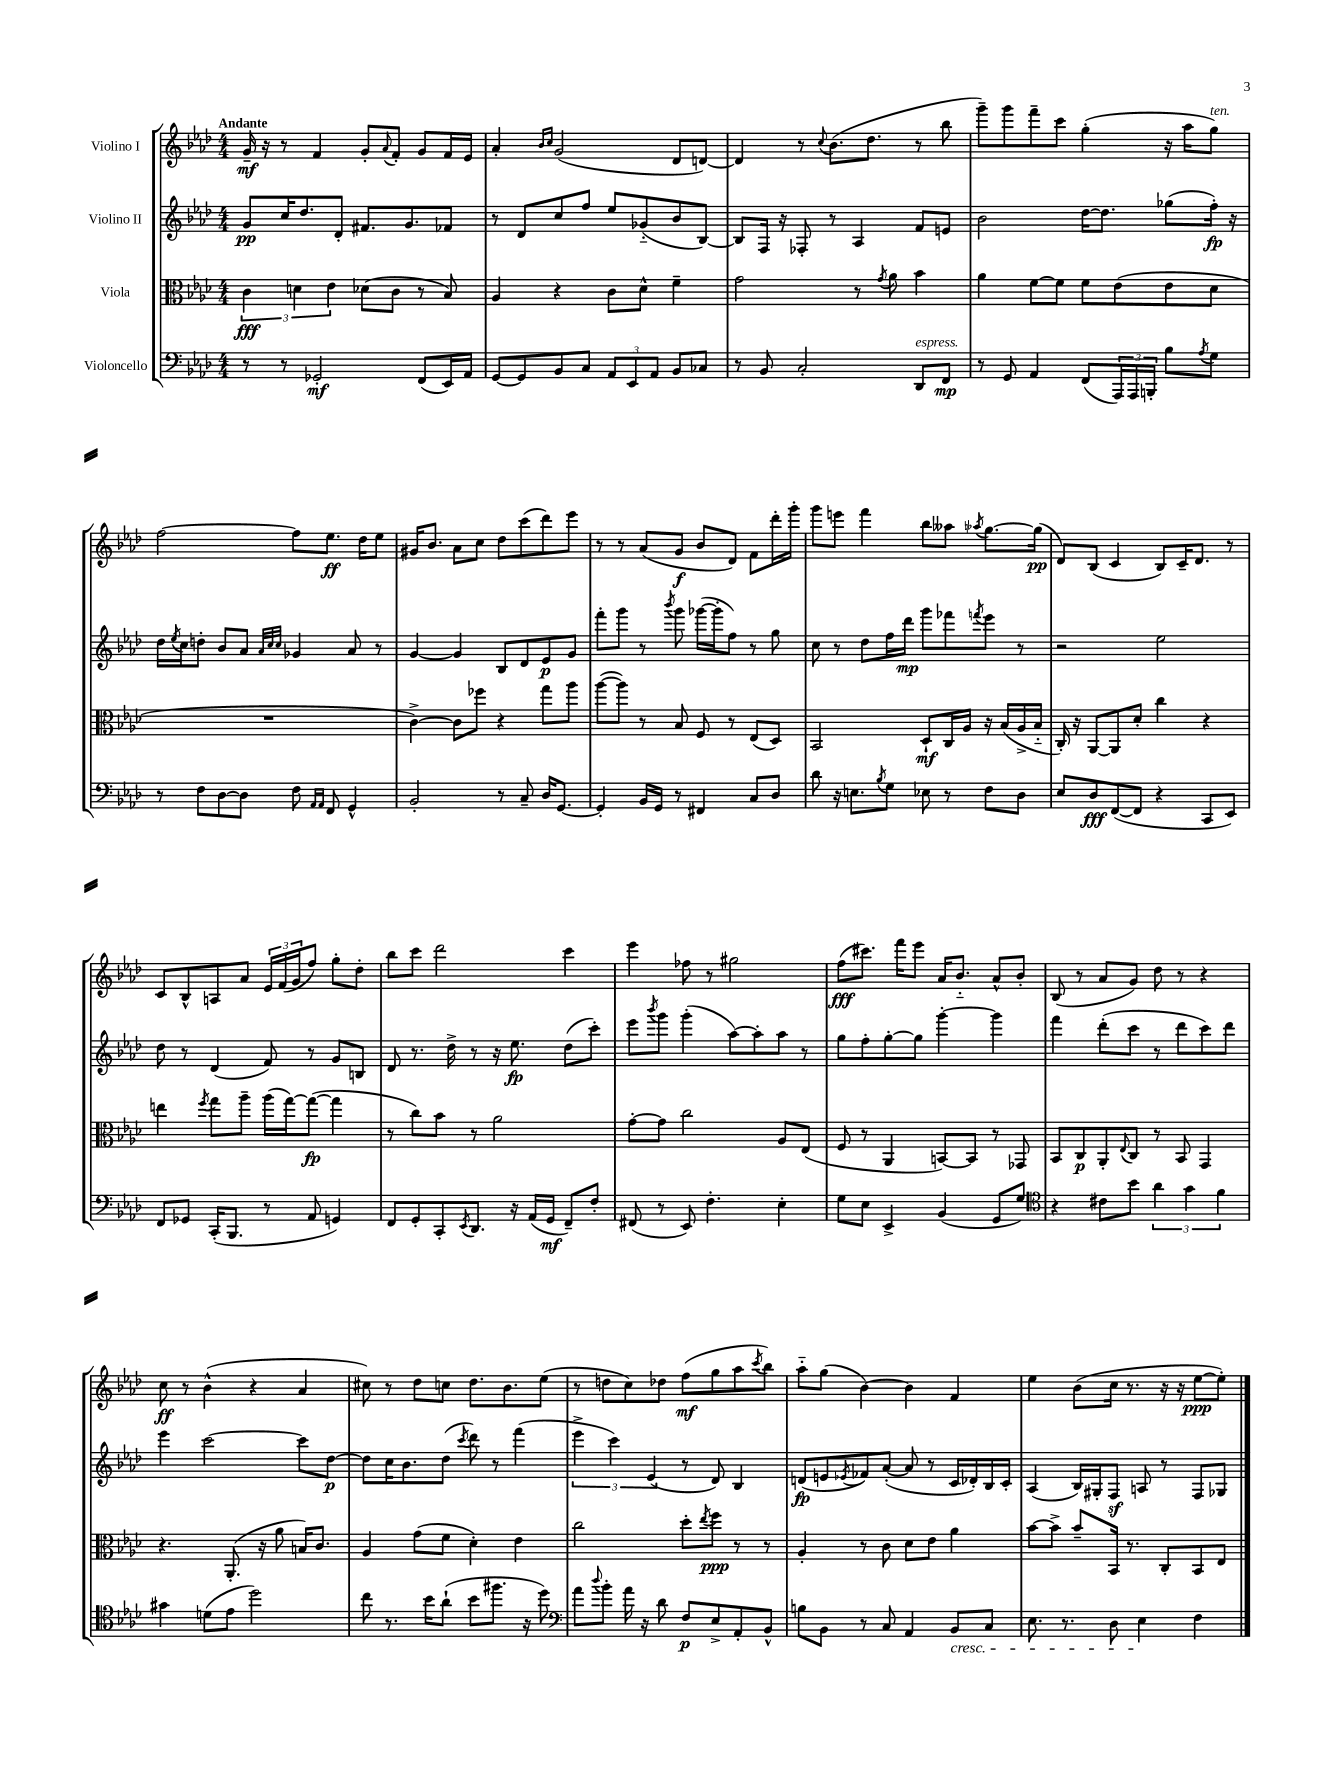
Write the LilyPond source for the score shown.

<<
\new StaffGroup <<
\new Staff = "s0" \with { instrumentName = "Violino I" } {
    \clef treble \key aes \major \numericTimeSignature \time 4/4 \tempo "Andante"
    g'16--\mf r16 r8 f'4 g'8-. \appoggiatura { aes'8 } f'8-. g'8 f'16 ees'16 |
    aes'4-. \grace { bes'16 c''16 } g'2( des'8 d'8~) |
    d'4 r8 \appoggiatura { c''8 } bes'8.( des''8. r8 bes''8 |
    g'''8--) g'''8 f'''8-- c'''8 g''4-.( r16 aes''16 g''8^\markup { \italic "ten." }) |
    f''2~ f''8 ees''8.\ff des''16 ees''8 |
    gis'16 bes'8. aes'8 c''8 des''8 c'''8( des'''8) ees'''8 |
    r8 r8 aes'8( g'8\f bes'8 des'8) f'8 des'''16-. g'''16-. |
    g'''8 e'''8 f'''4 bes''8 aeses''8 \acciaccatura { aes''8 } g''8.~ g''16\pp( |
    des'8) bes8( c'4 bes8) c'16-- des'8. r8 |
    c'8 bes8-^ a8 aes'8 \tuplet 3/2 { ees'16 f'16( g'16 } f''8) g''8-. des''8-. |
    bes''8 c'''8 des'''2 c'''4 |
    ees'''4 fes''8 r8 gis''2 |
    f''8\fff( cis'''8.) f'''16 ees'''8 aes'16 bes'8.-_ aes'8-^ bes'8-. |
    bes8( r8 aes'8 g'8) des''8 r8 r4 |
    c''8\ff r8 bes'4-^( r4 aes'4 |
    cis''8) r8 des''8 c''8 des''8. bes'8. ees''8( |
    r8 d''8 c''8) des''8 f''8\mf( g''8 aes''8 \acciaccatura { c'''8 } bes''8) |
    aes''8-_ g''8( bes'4~) bes'4 f'4 |
    ees''4 bes'8( c''16 r8. r16 r16 ees''8~\ppp ees''8-.) \bar "|." |
}
\new Staff = "s1" \with { instrumentName = "Violino II" } {
    \clef treble \key aes \major \numericTimeSignature \time 4/4
    g'8\pp c''16 des''8. des'8-. fis'8. g'8. fes'8 |
    r8 des'8 c''8 f''8 ees''8 ges'8-_( bes'8 bes8~) |
    bes8 f16 r16 fes8-. r8 aes4 f'8 e'8 |
    bes'2 des''16~ des''8. ges''8( f''16-.\fp) r16 |
    des''16 \acciaccatura { ees''8 } c''16 d''8-. bes'8 aes'8 \grace { aes'32 c''32 c''32 } ges'4 aes'8 r8 |
    g'4~ g'4 bes8 des'8 ees'8\p g'8 |
    f'''8-. g'''8 r8 \acciaccatura { bes'''8 } g'''8 ges'''16~( ges'''16-. f''8) r8 g''8 |
    c''8 r8 des''8 f''16 des'''16\mp g'''8 fes'''8 \acciaccatura { f'''8 } ees'''8 r8 |
    r2 ees''2 |
    des''8 r8 des'4( f'8) r8 g'8 b8 |
    des'8 r8. des''16-> r8 r16 ees''8.\fp des''8( c'''8-.) |
    ees'''8 \acciaccatura { bes'''8 } g'''8 g'''4-.( aes''8~) aes''8-. aes''8 r8 |
    g''8 f''8-. g''8~-. g''8 g'''4~-. g'''4 |
    f'''4 des'''8-.( c'''8 r8 des'''8 c'''8) des'''8 |
    ees'''4 c'''2~ c'''8 des''8~\p |
    des''8 c''16 bes'8. des''8( \acciaccatura { c'''8 } des'''8) r8 f'''4( |
    \tuplet 3/2 { ees'''4-> c'''4) ees'4( } r8 des'8) bes4 |
    d'8\fp( e'8 \acciaccatura { ees'8 } fes'8) aes'8~-.( aes'8 r8 c'16 des'16-.) bes16 c'16-. |
    aes4( bes16) gis16-. f8\sf a8 r8 f8 ges8 \bar "|." |
}
\new Staff = "s2" \with { instrumentName = "Viola" } {
    \clef alto \key aes \major \numericTimeSignature \time 4/4
    \tuplet 3/2 { c'4\fff d'4 ees'4 } des'8( c'8 r8 bes8) |
    aes4 r4 c'8 des'8-^ f'4-- |
    g'2 r8 \acciaccatura { g'8 } aes'8 bes'4 |
    aes'4 f'8~ f'8 f'8 ees'8( ees'8 des'8 |
    R1 |
    c'4~->) c'8 fes''8 r4 g''8 aes''8 |
    aes''8~( aes''8) r8 bes8 f8 r8 ees8( des8) |
    bes,2 des8-!\mf c16 aes16 r16 bes16( aes16-> bes16-_ |
    c16-.) r16 aes,8~ aes,8 des'8-. c''4 r4 |
    e''4 \acciaccatura { f''8 } g''8 aes''8-- aes''16( g''16~) g''8~\fp( g''4 |
    r8 c''8) bes'8 r8 aes'2 |
    g'8~-. g'8 c''2 aes8 ees8( |
    f8 r8 aes,4 b,8~) b,8 r8 ges,8 |
    bes,8 c8\p aes,8-. \appoggiatura { ees8 } c8 r8 bes,8 g,4 |
    r4. aes,8.-.( r16 aes'8 b16) c'8. |
    aes4 g'8( f'8 des'4-.) ees'4 |
    c''2 des''8-. \acciaccatura { ees''8 } f''8\ppp r8 r8 |
    aes4-. r8 c'8 des'8 ees'8 aes'4 |
    bes'8~ bes'8-> bes'8-- bes,16 r8. c8-. bes,8 ees8 \bar "|." |
}
\new Staff = "s3" \with { instrumentName = "Violoncello" } {
    \clef bass \key aes \major \numericTimeSignature \time 4/4
    r8 r8 ges,2-.\mf f,8( ees,16) aes,16 |
    g,8~ g,8 bes,8 c8 \tuplet 3/2 { aes,8 ees,8 aes,8 } bes,8 ces8 |
    r8 bes,8 c2-. des,8^\markup { \italic "espress." } f,8\mp |
    r8 g,8 aes,4 f,8( \tuplet 3/2 { aes,,16) aes,,16 b,,16-. } bes8 \acciaccatura { aes8 } g8 |
    r8 f8 des8~ des8 f8 \grace { aes,16 aes,16 } f,8 g,4-^ |
    bes,2-. r8 c8-- des16 g,8.~ |
    g,4-. bes,16 g,16 r8 fis,4 c8 des8 |
    des'8 r16 e8. \acciaccatura { bes8 } g8 ees8 r8 f8 des8 |
    ees8 des8\fff f,8~( f,8 r4 c,8 ees,8) |
    f,8 ges,8 c,16-.( bes,,8. r8 aes,8 g,4) |
    f,8 g,8-. c,8-. \acciaccatura { ees,8 } des,8. r16 aes,16( g,16\mf f,8--) f8-. |
    fis,8( r8 ees,8) f4.-. ees4-. |
    g8 ees8 ees,4-> bes,4( g,8 g8) |
    \clef tenor r4 cis'8 bes'8 \tuplet 3/2 { aes'4 g'4 f'4 } |
    gis'4 d'8( ees'8 des''2) |
    c''8 r8. bes'16 aes'8-!( bes'8 fis''8. r16 des''8) |
    \clef bass aes'8 \appoggiatura { des''8 } bes'8-. aes'16 r16 des'8 f8\p ees8-> aes,8-. bes,8-^ |
    b8 bes,8 r8 c8 aes,4 bes,8\cresc c8 |
    ees8. r8. des8 ees4\! f4 \bar "|." |
}
>>
>>
\layout { \context { \Score \remove "Bar_number_engraver" } }
